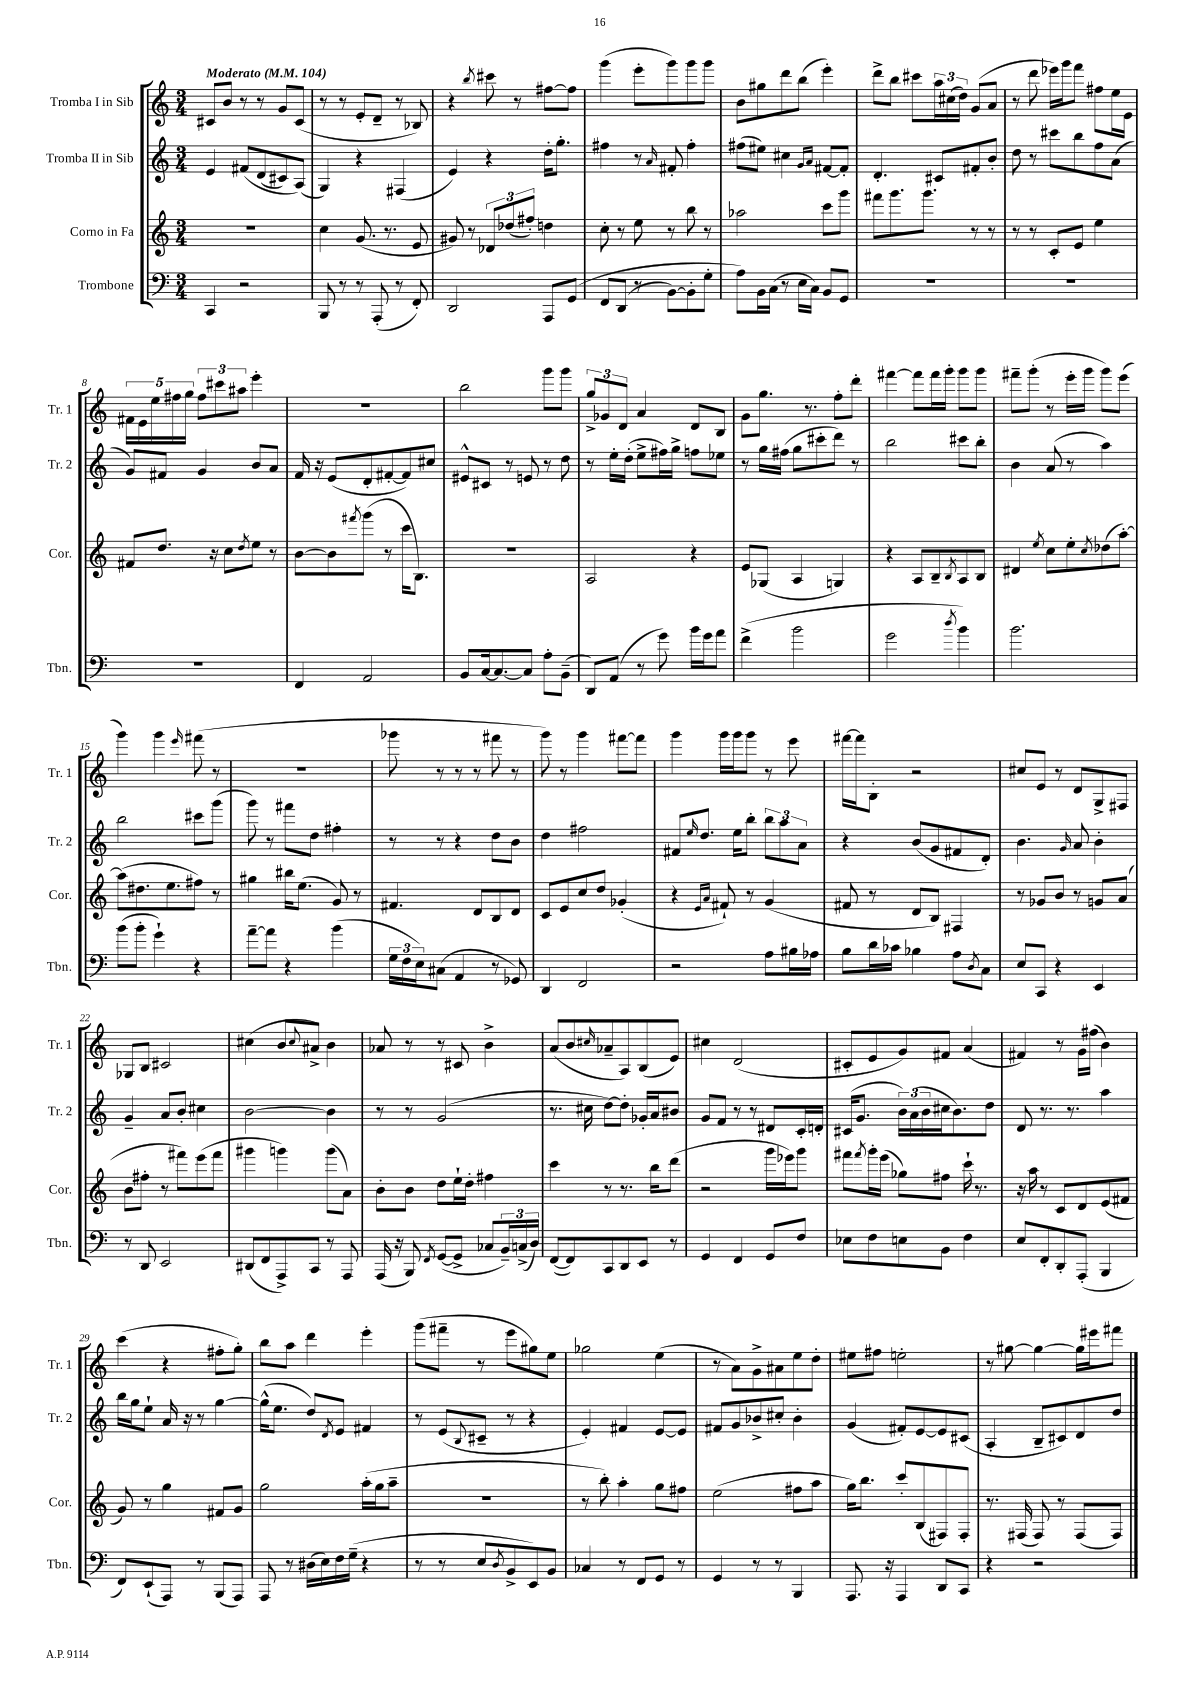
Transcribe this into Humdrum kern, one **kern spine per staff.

**kern	**kern	**kern	**kern
*part4	*part3	*part2	*part1
*staff4	*staff3	*staff2	*staff1
*I"Trombone	*I"Corno in Fa	*I"Tromba II in Sib	*I"Tromba I in Sib
*I'Tbn.	*I'Cor.	*I'Tr. 2	*I'Tr. 1
*clefF4	*clefG2	*clefG2	*clefG2
*k[]	*k[]	*k[]	*k[]
*M3/4	*M3/4	*M3/4	*M3/4
*MM104	*MM104	*MM104	*MM104
=1	=1	=1	=1
!	!	!	!LO:TX:a:B:t=Moderato
4CC/	2.r	4e/	8c#X/L
.	.	.	8b/J
2r	.	(8f#X/L	8r
.	.	(8d/	8r
.	.	8c#X/)	8g/L
.	.	(8A/J)	(8c#/J
=2	=2	=2	=2
8BBB/	4cc\	4G/)	8r
8r	.	.	8r
8r	(8.g/	4r	8e'/L
(8AAA'/	.	.	8d~/J
.	8.r	.	.
8r	.	(4F#X/	8r
8FF'/)	8e/	.	8B-X/)
=3	=3	=3	=3
2DD/	8g#X/)	4e/)	4r
.	8r	.	.
.	.	.	8qbb/
.	12d-X/L	4r	8ccc#X\
.	(12dd-X/	.	.
.	.	.	8r
.	12ff#X'/J)	.	.
8AAA/L	4ddn\	16dd'\KL	[8ff#X\L
.	.	8.gg'\J	.
(8GG/J	.	.	8ff#\J]
=4	=4	=4	=4
8FF/L	8cc'\	4ff#X\	(4ggg\
(8DD/J	8r	.	.
8r	8ee\	8r	8eee'\L
.	.	16qqa/	.
[8BB\L)	8r	8f#X'/	8ggg\)
8BB'\]	8bb\	4ff#'\	8ggg\
8G'\J	8r	.	8ggg\J
=5	=5	=5	=5
8A\L)	2aa-X\	(8ff#X\L	8b\L
16BB\L	.	8ee#X\J)	8gg#X\
(16C\JJ	.	.	.
8r	.	4cc#X\	8ddd\
16E\LL	.	.	(8bb\J
16C\JJ)	.	.	.
.	.	16qqg/LL	.
.	.	16qqa/JJ	.
8BB/L	8ccc\L	[8f#X/L	4eee'\)
8GG/J	8ggg\J	8f#'/J]	.
=6	=6	=6	=6
2.r	8fff#X\L	4.d'/	8ddd^\L
.	8.ggg\	.	8bb\J
.	.	.	8ccc#X\L
.	8.ggg\J	.	.
.	.	8c#X/L	24aa\L
.	.	.	(24cc#X\
.	.	.	24dd\JJ)
.	8r	8f#X'/	(8g/L
.	8r	8b'/J	8a/J
=7	=7	=7	=7
2.r	8r	8dd\	8r
.	8r	8r	8ddd\
.	8c'/L	8ccc#X\L	16eee-X\LL)
.	.	.	16ggg\J
.	8e/J	8bb\	8fff\J
.	4ee\	8ff\	8ff#X\L
.	.	(8a\J	16ee\L
.	.	.	16e\JJ
!!LO:LB:g=z
=8	=8	=8	=8
2.r	8f#X/L	8g/L)	20f#X\LL
.	.	.	20e\
.	.	.	20ee\
.	8.dd/J	8f#X/J	.
.	.	.	20ff#X\
.	.	.	20gg\JJ
.	.	4g/	12ff#\L
.	16r	.	.
.	.	.	12ccc#X\
.	8cc\L	.	.
.	.	.	12aa#X\J
.	8qdd/	.	.
.	8ee\J	8b/L	4eee'\
.	8r	8a/J	.
=9	=9	=9	=9
4FF/	[8b\L	16f/	2.r
.	.	16r	.
.	8b\]	(8e/L	.
.	8qfff#X/	.	.
2AA/	(8ggg\J	8d'/	.
.	8r	[8f#X'/	.
.	16ccc\KL	8f#/])	.
.	8.B\J)	.	.
.	.	8cc#X/J	.
=10	=10	=10	=10
8BB/L	2.r	8e#X^^/L	2bb\
[16C/k	.	8c#X/J	.
8.C/_	.	.	.
.	.	8r	.
8C/J]	.	8en/	.
8A'\L	.	8r	8ggg\L
(8BB~\J	.	8dd\	8ggg\J
=11	=11	=11	=11
8DD/L)	2A/	8r	12gg^/L
.	.	.	12g-X/
(8AA/J	.	16ee'\LL	.
.	.	.	12d/J
.	.	(16dd'\JJ	.
8r	.	8ee^\L	4a/
8g\)	.	16ff#X\L)	.
.	.	16gg^\JJ	.
16b\LL	4r	8ffn\L	8d/L
16g\J	.	.	.
8a\J	.	8ee-X\J	8B/J
=12	=12	=12	=12
(4f^\	8e/L	8r	8g\L
.	(8G-X/J	16gg\LL	8.gg\J
.	.	(16ff#X\JJ	.
2b\	4A/	8gg\L	.
.	.	.	8.r
.	.	8ccc#X'\	.
.	4Gn/)	8ddd\J)	8ff'\L
.	.	8r	8ddd'\J
=13	=13	=13	=13
2g\	4r	2bb\	[4fff#X\
.	8A/L	.	8fff#\L]
.	8B~/	.	16fff#\L
.	.	.	16ggg'\JJ
8qdd/	8qB/	.	.
4b\)	8A/	8ccc#X\L	8ggg\L
.	8B/J	8bb'\J	8ggg\J
=14	=14	=14	=14
2.b\	4d#X/	4b\	8fff#X~\L
.	.	.	(8ggg'\J
.	8qee/	.	.
.	8cc\L	(8a/	8r
.	8ee'\	8r	16eee'\LL
.	.	.	16ggg\JJ
.	8qcc/	.	.
.	(8dd-X\	4aa\)	8ggg\L)
.	[8aa'\J)	.	(8eee\J
!!LO:LB:g=z
=15	=15	=15	=15
(8b\L	(8aa\L]	2bb\	4ggg\)
8b'\J	8.dd#X\	.	.
4g`\)	.	.	4ggg\
.	8.ee\	.	.
.	.	.	16qqeee/
4r	8ff#X\J)	8ccc#X\L	(8fff#X\
.	8r	(8ggg\J	8r
=16	=16	=16	=16
[8a~\L	4gg#X\	8ggg\)	2.r
8a\J]	.	8r	.
4r	16bb#X\KL	8fff#X\L	.
.	(8.ee\J	.	.
.	.	8dd\J	.
(4b\	8g/)	4ff#X'\	.
.	8r	.	.
=17	=17	=17	=17
24G\LL	4.f#X/	8r	8ggg-X\
24F\	.	.	.
24E\J)	.	.	.
(8C#X\J	.	8r	8r
4AA/	.	4r	8r
.	8d/L	.	8r
8r	8B/	8dd\L	8fff#X\
8GG-X/)	8d/J	8b\J	8r
=18	=18	=18	=18
4DD/	8c/L	4dd\	8ggg\)
.	8e/	.	8r
2FF/	8cc/	2ff#X\	4ggg\
.	8dd/J	.	.
.	(4g-X'/	.	[8fff#X\L
.	.	.	8fff#\J]
=19	=19	=19	=19
2r	4r	8f#X/L	4ggg\
.	.	16qqee/	.
.	.	8.dd/J	.
.	16qqe/LL	.	.
.	16qqa/JJ	.	.
.	8f#X`/)	.	16ggg\LL
.	.	16ee\KL	16ggg\J
.	8r	8bb'\J	8ggg\J
8A\L	(4g/	12bb\L	8r
.	.	12aa\	.
16B#X\L	.	.	8eee\
.	.	12a\J	.
16A-X\JJ	.	.	.
=20	=20	=20	=20
8B\L	8f#X/	4r	[16fff#X\LL
.	.	.	16fff#\J]
16d\L	8r	.	8B'\J
16c-X\JJ	.	.	.
4B-X\	8d/L	(8b/L	2r
.	8B/J)	8g/	.
8A\L	4F#X/	8f#X/	.
8qD/	.	.	.
8C\J	.	8d'/J)	.
=21	=21	=21	=21
8E/L	8r	4.b\	8cc#X/L
8CC/J	8g-X/L	.	8e/J
4r	8b/J	.	8r
.	.	16qqg/	.
.	8r	8a/	8d/L
4EE/	8gn/L	4b'\	8G^/
.	(8a/J	.	8F#X/J
!!LO:LB:g=z
=22	=22	=22	=22
8r	8b\L	4g~/	8G-X/L
8DD/	8ff#X'\J	.	8B/J
2EE/	8r	8a/L	2c#X/
.	8fff#X\L)	8b'/J	.
.	(8eee\	4cc#X\	.
.	8fff#\J	.	.
=23	=23	=23	=23
(8DD#X/L	4ggg#X\	[2b\	(4cc#X\
8FF/	.	.	.
8AAA^/)	4gggn\)	.	8b/L
.	.	.	8qqcc#/
8CC/J	.	.	8a#X^/J)
8r	(8ggg\L	4b\]	4b\
8AAA/	8a\J)	.	.
=24	=24	=24	=24
(16AAA/	8b'\L	8r	8a-X/
16r	.	.	.
8BBB/)	8b\J	8r	8r
8qFF/	.	.	.
([8GG/L	8dd\L	(2g/	8r
8GG^/J]	16ee`\L	.	8c#X/
.	16dd'\JJ	.	.
8C-X/L	4ff#X\	.	4b^\
24BB~/L)	.	.	.
(24Cn^/	.	.	.
24D/JJ)	.	.	.
=25	=25	=25	=25
([8FF/L	4ccc\	8.r	(8a/L
8FF/])	.	.	8b/
.	.	16cc#X\	.
.	.	.	16qqcc#X/
8CC/	8r	[8dd\L)	8a-X~/
8DD/	8.r	8dd'\J]	8A/)
8EE/J	.	16g-X'/LL	(8B/
.	16bb\KL	16a/J	.
8r	(8ddd\J	8b#X/J	8e/J)
=26	=26	=26	=26
4GG/	2r	8g/L	4cc#X\
.	.	8f/J	.
4FF/	.	8r	(2d/
.	.	8r	.
8GG/L	16ggg\LL	8d#X/L	.
.	16eee-X\J)	.	.
8F/J	8ggg\J	16c'/L	.
.	.	16dn'/JJ	.
=27	=27	=27	=27
8E-X\L	8fff#X\L	(16c#X/KL	8c#X'/L
.	.	8.g/J	.
.	8qfff#/	.	.
8F\	16ggg'\L	.	8e/
.	(16eee\JJ	.	.
8En\	8gg-X\L)	24b\LL)	8g/)
.	.	(24a\	.
.	.	24b\	.
8BB\J	8ff#X\J	16cc#X\J	8f#X/J
.	.	8.b\)	.
4F\	16ccc`\	.	(4a/
.	8.r	.	.
.	.	8dd\J	.
=28	=28	=28	=28
8E/L	16r	8d/	4f#X/)
.	16aa\	.	.
8FF'/	8r	8.r	.
8DD'/	8c/L	.	8r
.	.	8.r	.
(8AAA'/J	8d/	.	16g\LL
.	.	.	(16ff#X\JJ
4BBB/	(8e/	4aa\	4b\)
.	8f#X/J	.	.
!!LO:LB:g=z
=29	=29	=29	=29
8FF/L)	8g/)	16bb\LL	(4ccc\
.	.	16gg\J	.
(8EE`/	8r	8ee`\J	.
8AAA/J)	4gg\	16a/	4r
.	.	16r	.
8r	.	8r	.
(8BBB/L	8f#X/L	[4gg\	8ff#X'\L
8AAA/J)	8g/J	.	8gg'\J)
=30	=30	=30	=30
8AAA/	2gg\	(16gg^^\KL]	8bb\L
.	.	8.ee\J	.
8r	.	.	8aa\J
(16D#X\LL	.	8dd/L)	4ddd\
16E\)	.	.	.
.	.	8qd/	.
16F\	.	8e/J	.
(16G~\JJ	.	.	.
4r	(16aa'\LL	4f#X/	4eee'\
.	16gg\J	.	.
.	8aa~\J	.	.
=31	=31	=31	=31
8r	2.r	8r	(8ggg\L
8r	.	(8e/L	8fff#X~\J
.	.	8qqB/	.
8E/L	.	8c#X~/J	8r
8qD/	.	.	.
8BB^/	.	8r	8eee\L
8EE/)	.	4r	8gg#X\)
8BB/J	.	.	8ee\J
=32	=32	=32	=32
4C-X/	8r	4e'/)	2gg-X\
.	8bb'\)	.	.
8r	4aa'\	4f#X/	.
8FF/L	.	.	.
8GG/J	8gg\L	[8e/L	(4ee\
8r	8ff#X\J	8e/J]	.
=33	=33	=33	=33
4GG/	(2ee\	8f#X/L	8r
.	.	8g/	8a\L)
8r	.	8b-X^/	8g^\
8r	.	8cc#X'/J	8a#X\
4BBB/	8ff#X\L	4b-'\	8ee\
.	8aa\J	.	8dd'\J
=34	=34	=34	=34
8.AAA/	16gg\KL)	(4g/	8ee#X\L
.	8.bb\J	.	.
.	.	.	8ff#X\J
16r	.	.	.
4AAA/	8ccc'/L	8f#X'/L)	2een'\
.	(8B/	[8e/	.
8DD/L	8F#X/)	8e/]	.
8CC/J	8F#'/J	(8c#X/J	.
=35	=35	=35	=35
4r	8.r	4A'/	8r
.	.	.	[8gg#X\
.	(16F#X/	.	.
2r	8F#/)	8B~/L	4gg#\_
.	8r	8c#X/)	.
.	(8F#/L	8d/	16gg#\LL]
.	.	.	16eee#X\J
.	8F#/J)	8dd/J	8fff#X\J
==	==	==	==
*-	*-	*-	*-
